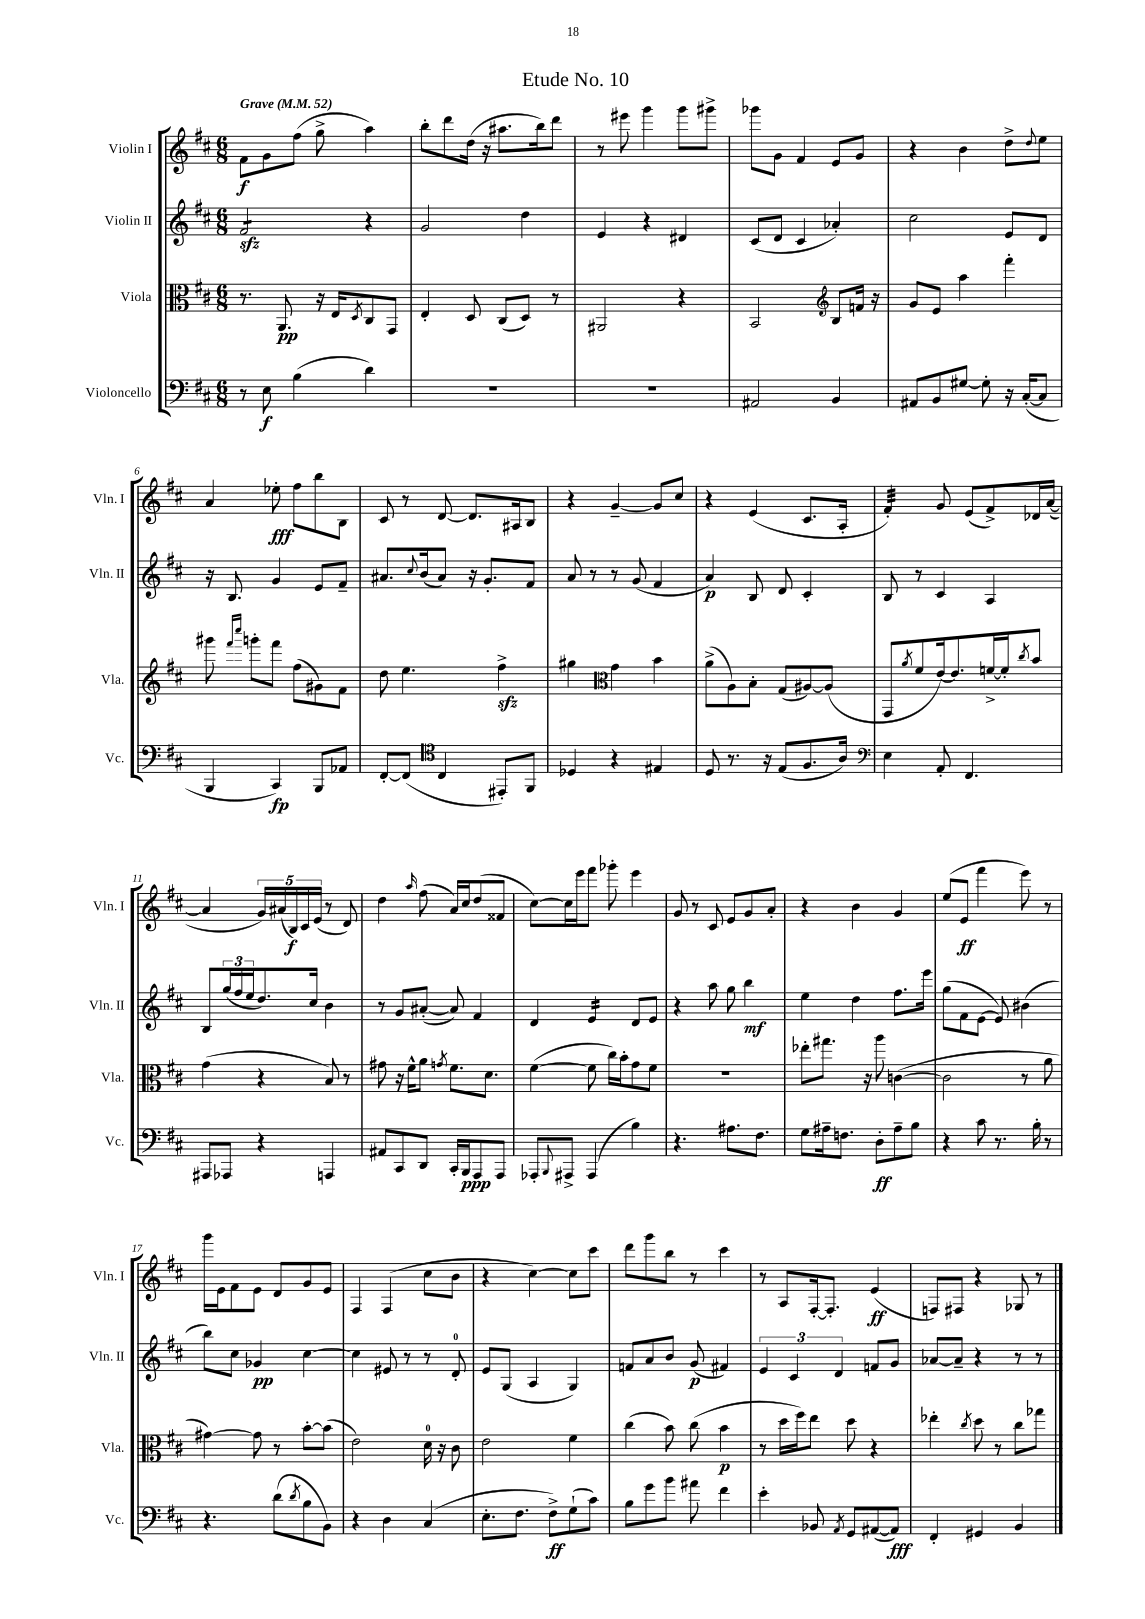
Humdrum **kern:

**kern	**kern	**kern	**kern
*staff4	*staff3	*staff2	*staff1
*clefF4	*clefC3	*clefG2	*clefG2
*k[f#c#]	*k[f#c#]	*k[f#c#]	*k[f#c#]
*M6/8	*M6/8	*M6/8	*M6/8
*MM52	*MM52	*MM52	*MM52
8r	8.r	2f#	8f#
8E	.	.	8g
.	8.AA	.	.
(4B	.	.	(8ff#
.	16r	.	8gg^
.	16E	.	.
.	8qD	.	.
4d)	8C#	4r	4aa)
.	8GG	.	.
=	=	=	=
2.r	4E'	2g	8bb'
.	.	.	8ddd
.	8D	.	(16dd
.	.	.	16r
.	(8C#	.	8.aa#
.	8D)	4dd	.
.	.	.	16bb)
.	8r	.	8ddd
=	=	=	=
2.r	2AA#	4e	8r
.	.	.	8eee#
.	.	4r	4ggg
.	4r	4d#	8ggg
.	.	.	8ggg#^
=	=	=	=
2AA#	2BB	(8c#	8ggg-
.	.	8d	8g
.	.	4c#	4f#
*	*clefG2	*	*
4BB	8B	4a-')	8e
.	16f	.	8g
.	16r	.	.
=	=	=	=
8AA#	8g	2cc#	4r
8BB	8e	.	.
[8G#	4aa	.	4b
8G#']	.	.	.
16r	4fff#'	8e	8dd^
([16C#'	.	.	.
.	.	.	8qqdd
8C#]	.	8d	8ee
=	=	=	=
4BBB	8ggg#	16r	4a
.	.	8.B	.
.	16qqfff#	.	.
.	16qqcccc#	.	.
.	8ggg'	.	.
4CC#)	8fff#	4g	8ee-'
.	(8ff#	.	8ff#
8BBB	8g#)	8e	8bb
8AA-	8f#	8f#~	8B
=	=	=	=
[8FF#'	8dd	8.a#	8c#
(8FF#]	4.ee	.	8r
.	.	8qqcc#	.
.	.	(16b	.
*clefC4	*	*	*
4C#	.	8a#)	[8d
.	.	16r	8.d]
.	.	8.g'	.
8EE#')	4ff#^	.	.
.	.	.	16A#
8FF#	.	8f#	8B
=	=	=	=
4D-	4gg#	8a	4r
.	.	8r	.
*	*clefC3	*	*
4r	4g	8r	[4g~
.	.	(8g	.
4E#	4b	4f#	8g]
.	.	.	8cc#
=	=	=	=
8D	(8a^	4a)	4r
8.r	8A)	.	.
.	8B'	8B	(4e
16r	.	.	.
(8E	(8G	8d	.
8.F#	[8A#)	4c#'	8.c#
.	(8A#]	.	.
16A)	.	.	16A'
=	=	=	=
*clefF4	*	*	*
4E	8GG	8B	4f#')
.	8qa	.	.
.	8f#	8r	.
8AA'	[16e)	4c#	8g
.	8.e]	.	.
4.FF#	.	.	(8e
.	[16f^	4A	8f#^)
.	16f']	.	.
.	8qcc#	.	.
.	8b	.	16d-
.	.	.	([16a
=	=	=	=
8AAA#	(4g	8B	4a]
8AAA-	.	(24gg	.
.	.	24ff#	.
.	.	24ee	.
4r	4r	8.dd)	20g)
.	.	.	(20a#
.	.	.	20B)
.	.	.	20c#
.	.	16cc#	.
.	.	.	(20e
4AAA	8B)	4b	8r
.	8r	.	8d)
=	=	=	=
8AA#	8g#	8r	4dd
8CC#	16r	8g	.
.	16f#^^	.	.
.	.	.	16qqaa
8DD	8a	([8a#'	(8ff#
.	8qg	.	.
16CC#'	8.f#	8a#])	16a)
16BBB	.	.	16cc#
8AAA	.	4f#	(8dd
.	8.d	.	.
8AAA	.	.	8f##
=	=	=	=
8AAA-'	([4f#	4d	[8cc#)
8qqBBB	.	.	.
8AAA#^	.	.	16cc#]
.	.	.	16eee
(4AAA#	8f#]	4e	8fff#
.	16cc#)	.	8ggg-'
.	16b'	.	.
4B)	8g	8d	4eee
.	8f#	8e	.
=	=	=	=
4.r	2.r	4r	8g
.	.	.	8r
.	.	8aa	8c#
8.A#	.	8gg	8e
.	.	4bb	8g
8.F#	.	.	.
.	.	.	8a'
=	=	=	=
8G	8ee-'	4ee	4r
16A#~	8.gg#	.	.
8.F	.	.	.
.	.	4dd	4b
.	16r	.	.
8D'	8aa	.	.
8A#~	([4c	8.ff#	4g
8B	.	.	.
.	.	16eee	.
=	=	=	=
4r	2c]	(8gg	(8ee
.	.	8f#	8e
8c#	.	[8e	4fff#
8.r	.	8e])	.
.	8r	(4b#	8eee)
16B'	.	.	.
8r	8a	.	8r
=	=	=	=
4.r	[4g#)	8bb)	16ggg
.	.	.	16e
.	.	8cc#	8f#
.	8g#]	4g-	8e
(8d	8r	.	8d
8qd	.	.	.
8B	[8b'	[4cc#	8g
8BB)	(8b]	.	8e
=	=	=	=
4r	2e)	4cc#]	4F#
4D	.	8e#	(4F#
.	.	8r	.
(4C#	16d	8r	8cc#
.	16r	.	.
.	8c#	8d'	8b
=	=	=	=
8.E'	2e	8e	4r
.	.	(8G	.
8.F#	.	.	.
.	.	4A	[4cc#)
8F#^)	.	.	.
(8G`	4f#	4G)	8cc#]
8c#)	.	.	8ccc#
=	=	=	=
8B	(4cc#	8f	8ddd
8g	.	8a	8ggg
8b	8b)	8b	8bb
8a#	(8cc#	(8g	8r
4f#	4b	4f#)	4ccc#
=	=	=	=
4e'	8r	6e	8r
.	16dd	.	8A
.	.	6c#	.
.	16ff#)	.	.
8BB-	8ee	.	[16F#'
.	.	.	8.F#']
.	.	6d	.
8qAA	.	.	.
8GG	8dd	.	.
([8AA#	4r	8f	(4e
8AA#])	.	8g	.
=	=	=	=
4FF#'	4ee-'	[8a-	8F)
.	.	8a-~]	8F#
.	8qcc#	.	.
4GG#	8dd	4r	4r
.	8r	.	.
4BB	8cc#	8r	8G-
.	8gg-	8r	8r
==	==	==	==
*-	*-	*-	*-
